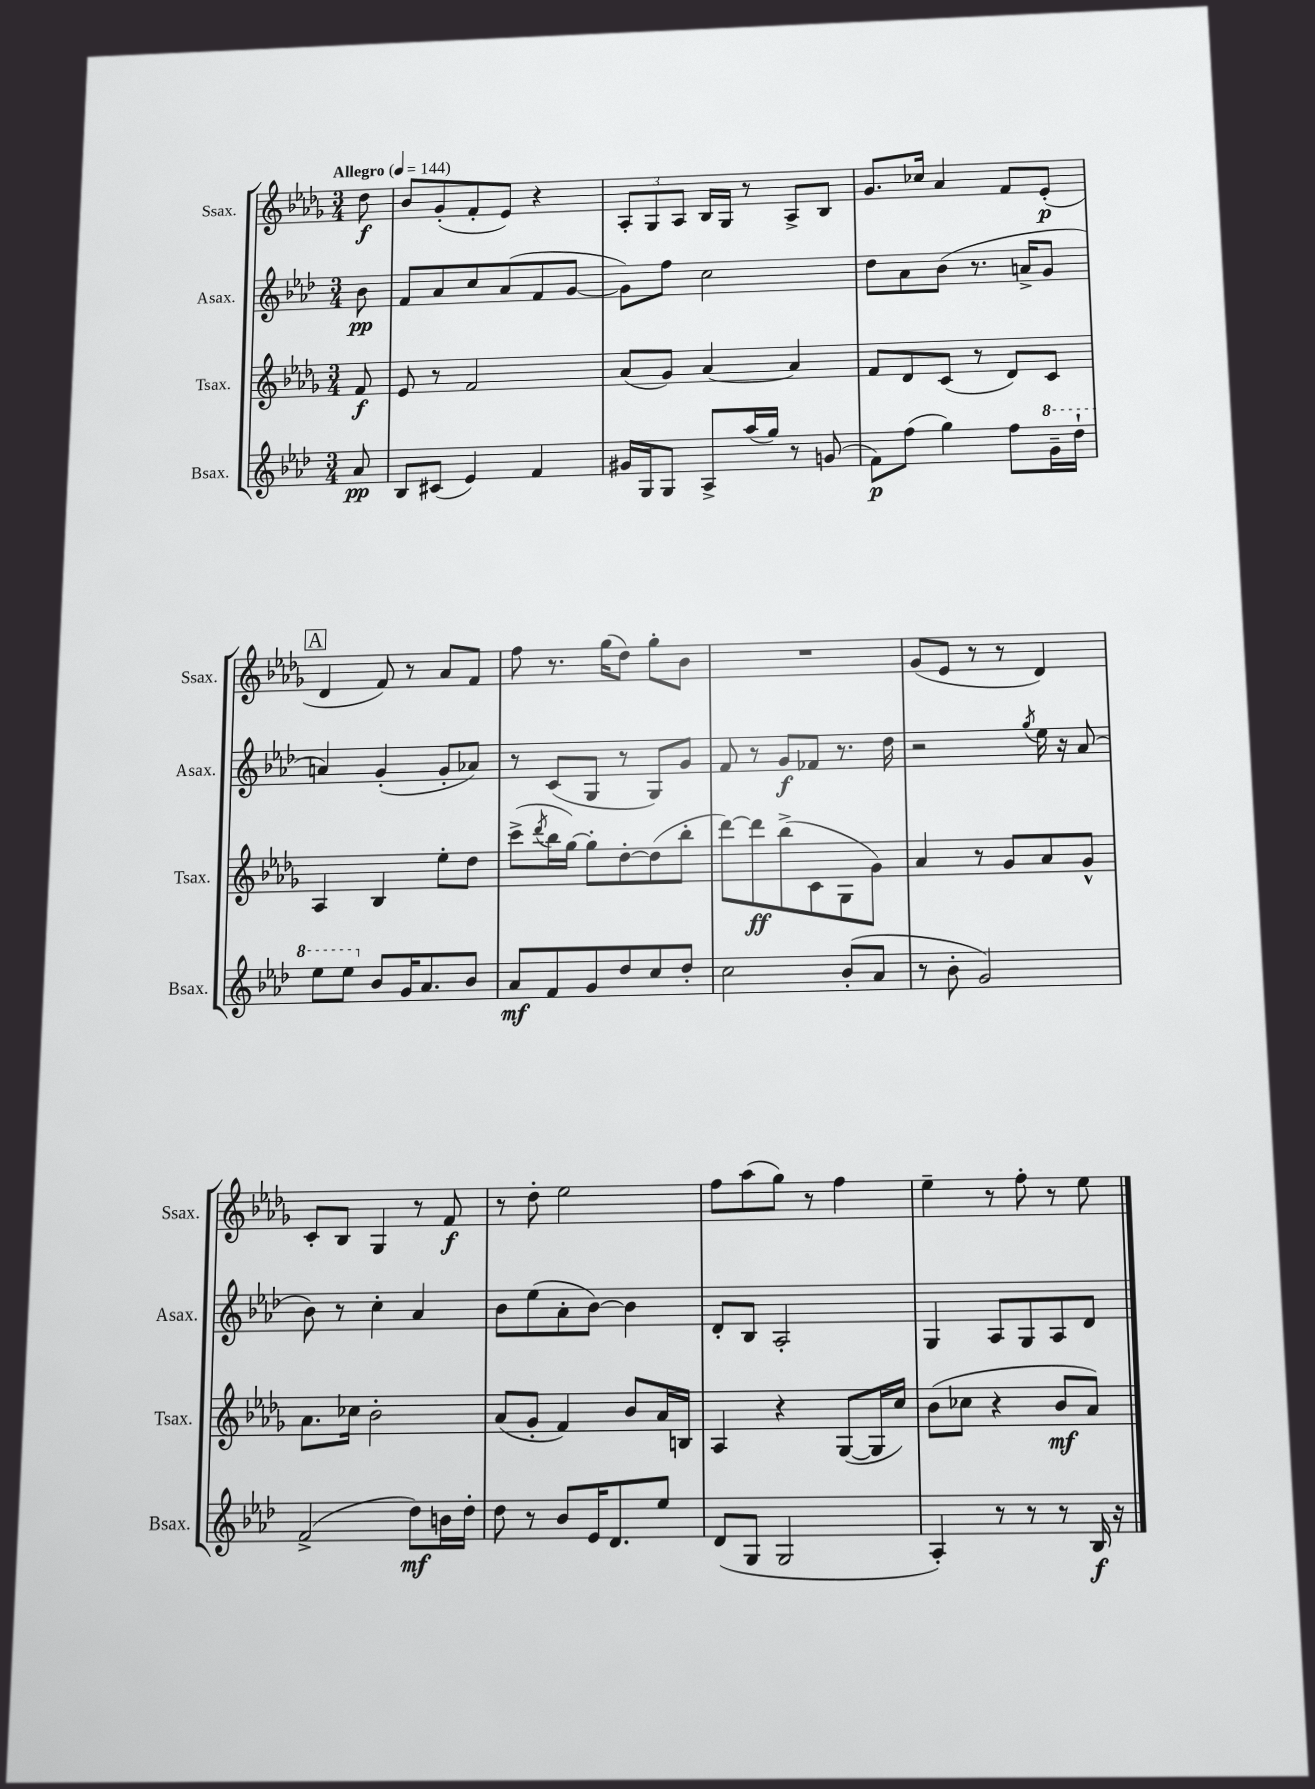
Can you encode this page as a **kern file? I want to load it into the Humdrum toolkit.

**kern	**kern	**kern	**kern
*staff4	*staff3	*staff2	*staff1
*clefG2	*clefG2	*clefG2	*clefG2
*k[b-e-a-d-]	*k[b-e-a-d-g-]	*k[b-e-a-d-]	*k[b-e-a-d-g-]
*M3/4	*M3/4	*M3/4	*M3/4
*MM144	*MM144	*MM144	*MM144
8a-/	8f/	8b-\	8dd-\
=	=	=	=
8B-/L	8e-/	8f/L	8b-/L
(8c#/J	8r	8a-/	(8g-'/
4e-/)	2f/	8cc/	8f'/
.	.	(8a-/	8e-/J)
4f/	.	8f/	4r
.	.	[8g/J	.
=	=	=	=
16g#/LL	(8a-/L	8g\]L)	12A-'/L
16G/J	.	.	.
.	.	.	12G-/
8G/J	8g-/J)	8ff\J	.
.	.	.	12A-/J
8A-^/L	[4a-/	2cc\	16B-/LL
.	.	.	16G-/JJ
(16aa-/L	.	.	8r
16gg/JJ)	.	.	.
8r	4a-/]	.	8A-^/L
(8g/	.	.	8B-/J
=	=	=	=
8f\L)	8f/L	8dd-\L	8.g-/L
(8ff\J	8d-/	8a-\	.
.	.	.	16cc-/Jk
4gg\)	(8c/J	(8b-\J	4a-/
.	8r	8.r	.
8ff\L	8d-/L)	.	8f/L
.	.	16a^/LK	.
16gg~\L	8c/J	8g/J	(8e-'/J
16ddd-`\JJ	.	.	.
=	=	=	=
8eee-\L	4A-/	4a/)	4d-/
8eee-\J	.	.	.
8b-/L	4B-/	(4g'/	8f/)
16g/K	.	.	8r
8.a-/	.	.	.
.	8ee-'\L	8g'/L	8a-/L
8b-/J	8dd-\J	8a-/J)	8f/J
=	=	=	=
8a-/L	(8ccc^\L	8r	8ff\
.	8qddd-/	.	.
8f/	16bb-\L	(8c/L	8.r
.	[16gg-\JJ)	.	.
8g/	8gg-'\]L	8G/J	.
.	.	.	(16gg-\LK
8dd-/	[8dd-'\	8r	8dd-\J)
8cc/	(8dd-\]	8G/L)	8gg-'\L
8dd-'/J	8bb-'\J	8g/J	8b-\J
=	=	=	=
2cc\	[8ddd-\L)	8f/	2.r
.	8ddd-\]	8r	.
.	(8bb-^\	8g/L	.
.	8c\	8f-/J	.
(8b-'/L	8G-\	8.r	.
8a-/J	8g-\J)	.	.
.	.	16dd-\	.
=	=	=	=
8r	4a-/	2r	(8g-/L
8b-'\	.	.	8e-/J
2g/)	8r	.	8r
.	8g-/L	.	8r
.	.	8qgg/	.
.	8a-/	16ee-\	4d-/)
.	.	16r	.
.	8g-^^/J	(8a-/	.
=	=	=	=
(2f^/	8.a-\L	8b-\)	8c'/L
.	.	8r	8B-/J
.	16cc-\Jk	.	.
.	2b-'\	4cc'\	4G-/
8dd-\L)	.	4a-/	8r
16b\L	.	.	8f/
16dd-'\JJ	.	.	.
=	=	=	=
8dd-\	(8a-/L	8b-\L	8r
8r	8g-'/J	(8ee-\	8dd-'\
8b-/L	4f/)	8a-'\	2ee-\
16e-/K	.	[8b-\J)	.
8.d-/	.	.	.
.	8b-/L	4b-\]	.
8ee-/J	16a-/L	.	.
.	16B/JJ	.	.
=	=	=	=
(8d-/L	4A-/	8d-'/L	8ff\L
8G/J	.	8B-/J	(8aa-\
2G/	4r	2A-'/	8gg-\J)
.	.	.	8r
.	([8G-/L	.	4ff\
.	16G-/]L	.	.
.	16cc/JJ)	.	.
=	=	=	=
4A-'/)	(8b-\L	4G/	4ee-~\
.	8cc-\J	.	.
8r	4r	8A-/L	8r
8r	.	8G/	8ff'\
8r	8b-/L	8A-/	8r
16B-/	8a-/J)	8d-/J	8ee-\
16r	.	.	.
==	==	==	==
*-	*-	*-	*-
